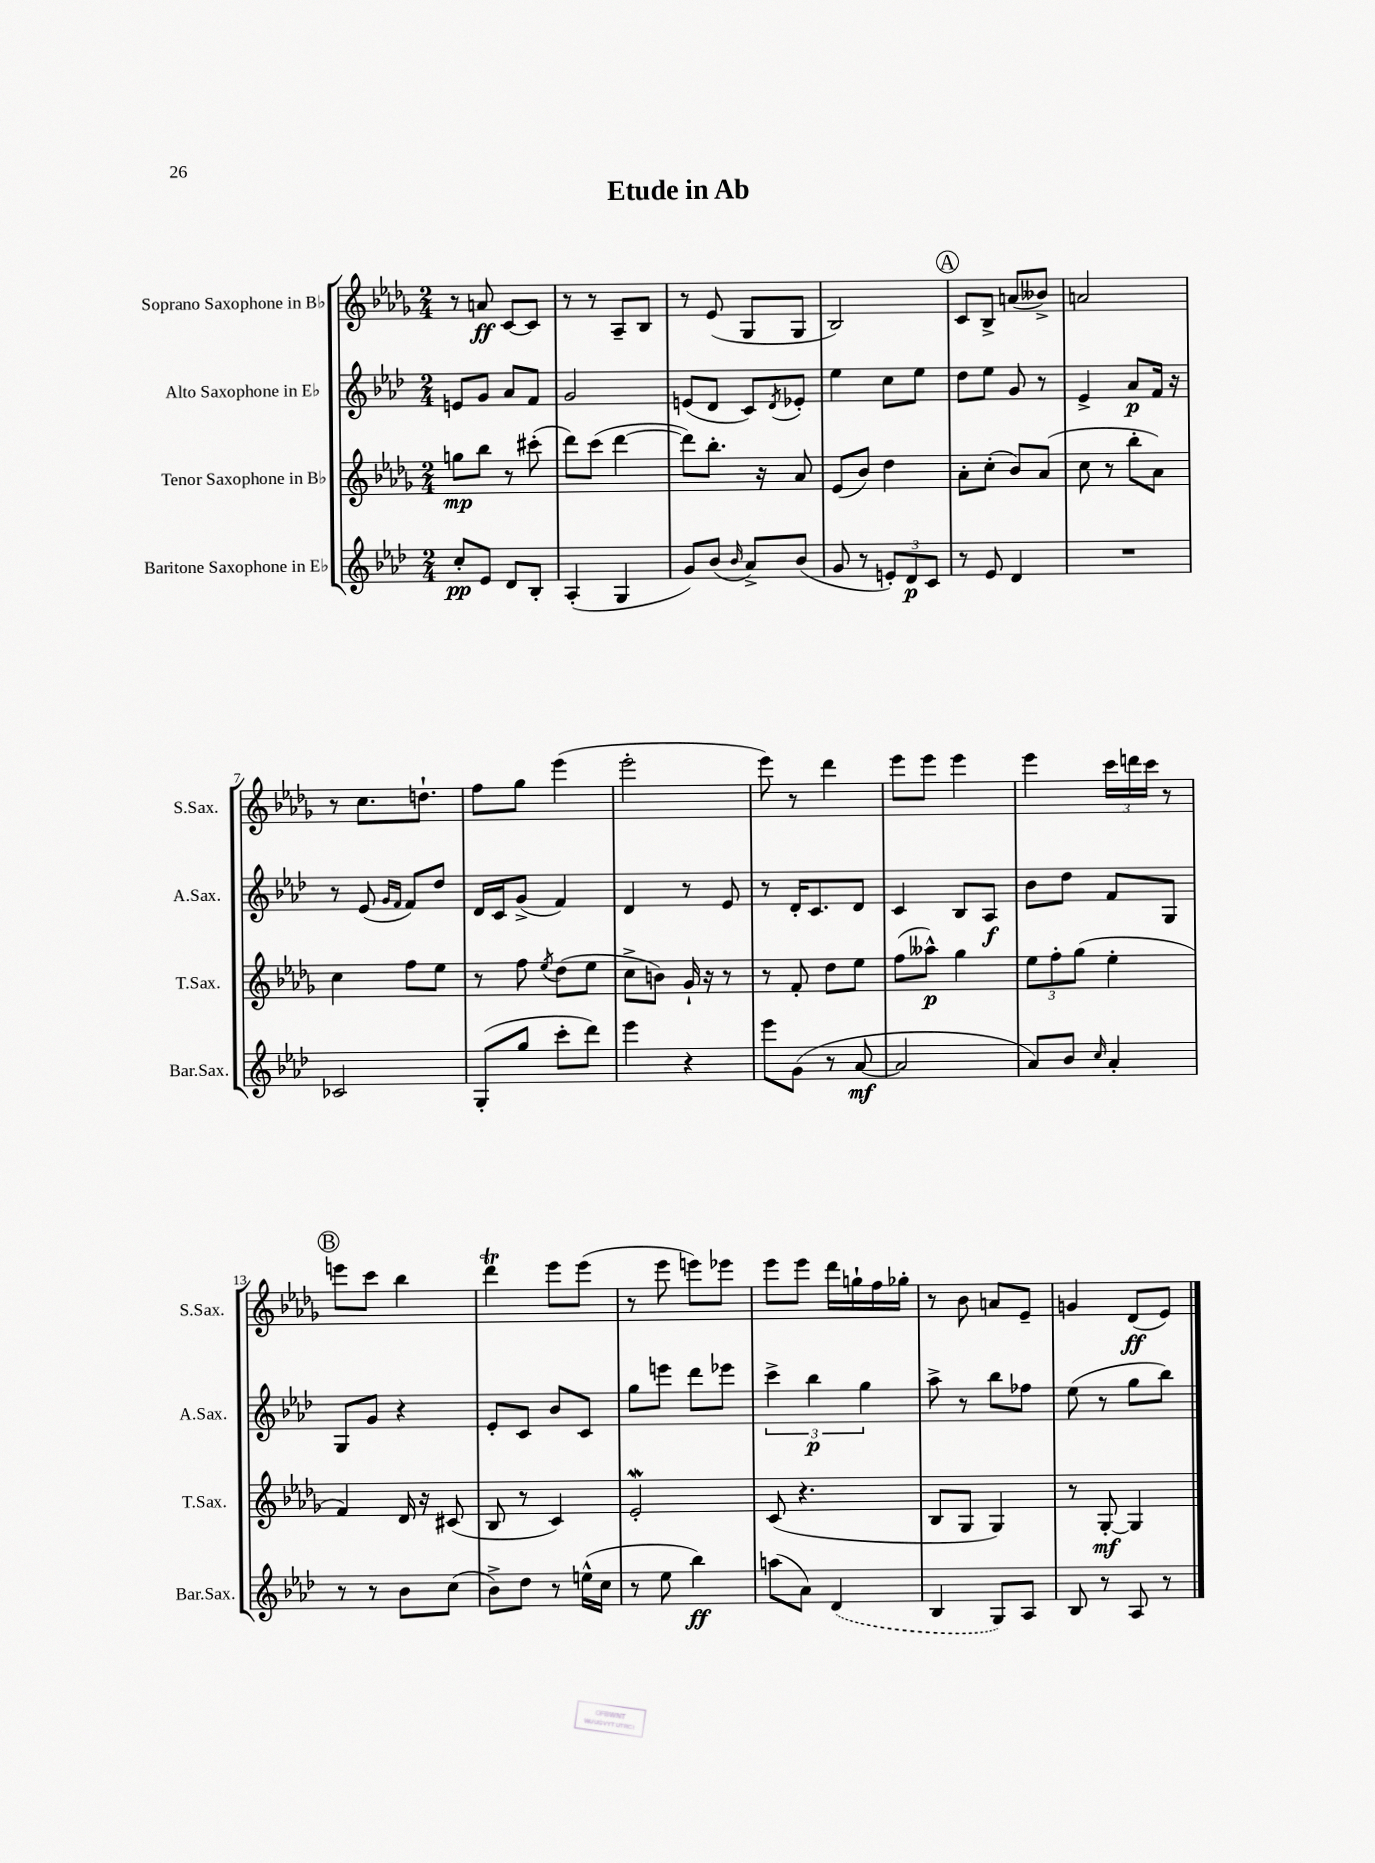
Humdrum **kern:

**kern	**kern	**kern	**kern
*staff4	*staff3	*staff2	*staff1
*clefG2	*clefG2	*clefG2	*clefG2
*k[b-e-a-d-]	*k[b-e-a-d-g-]	*k[b-e-a-d-]	*k[b-e-a-d-g-]
*M2/4	*M2/4	*M2/4	*M2/4
8cc'	8gg	8e	8r
8e-	8bb-	8g	8a
8d-	8r	8a-	[8c
8B-'	(8ccc#'	8f	8c]
=	=	=	=
(4A-'	8ddd-)	2g	8r
.	(8ccc	.	8r
4G	[4ddd-	.	8A-~
.	.	.	8B-
=	=	=	=
8g)	8ddd-])	(8e	8r
(8b-	8.bb-'	8d-	(8e-
16qqb-	.	.	.
8a-^)	.	8c)	8G-
.	16r	.	.
.	.	8qd-	.
(8b-	8a-	8e-'	8G-
=	=	=	=
8g	(8e-	4ee-	2B-)
8r	8b-)	.	.
12e')	4dd-	8cc	.
12d-	.	.	.
.	.	8ee-	.
12c	.	.	.
=	=	=	=
8r	8a-'	8dd-	8c
8e-	(8cc'	8ee-	8B-^
4d-	8b-)	8g	(8a
.	(8a-	8r	8b--^)
=	=	=	=
2r	8cc	4e-^	2a
.	8r	.	.
.	8bb-'	8a-	.
.	8a-)	16f	.
.	.	16r	.
=	=	=	=
2c-	4cc	8r	8r
.	.	(8e-	8.cc
.	.	16qqg	.
.	.	16qqf	.
.	8ff	8f)	.
.	.	.	8.dd`
.	8ee-	8dd-	.
=	=	=	=
(8G'	8r	16d-	8ff
.	.	16c	.
8gg	8ff	(8g^	8gg-
.	8qee-	.	.
8ccc'	(8dd-	4f)	(4eee-
8ddd-)	8ee-	.	.
=	=	=	=
4eee-	8cc^	4d-	2eee-'
.	8b)	.	.
4r	16g-`	8r	.
.	16r	.	.
.	8r	8e-	.
=	=	=	=
8eee-	8r	8r	8eee-)
(8g	8f'	16d-'	8r
.	.	8.c	.
8r	8dd-	.	4ddd-
[8a-	8ee-	8d-	.
=	=	=	=
2a-]	(8ff	4c	8eee-
.	8aa--^^)	.	8eee-
.	4gg-	8B-	4eee-
.	.	8A-	.
=	=	=	=
8a-)	12ee-	8b-	4eee-
.	12ff'	.	.
8b-	.	8dd-	.
.	(12gg-	.	.
16qqcc	.	.	.
4a-'	4ee-'	8f	24ccc
.	.	.	24ddd
.	.	.	24ccc
.	.	8G	8r
=	=	=	=
8r	4f)	8G	8eee
8r	.	8g	8ccc
8b-	16d-	4r	4bb-
.	16r	.	.
(8cc	(8c#	.	.
=	=	=	=
8b-^)	8B-	8e-'	4ddd-
8dd-	8r	8c	.
8r	4c)	8b-	8eee-
(16ee^^	.	8c	(8eee-
16cc	.	.	.
=	=	=	=
8r	2e-'	8gg	8r
8ee-	.	8eee	8eee-
4bb-)	.	8ddd-	8eee)
.	.	8eee-	8eee-
=	=	=	=
(8aa	(8c	6ccc^	8eee-
8a-)	4.r	.	8eee-
.	.	6bb-	.
(4d-	.	.	16ddd-
.	.	.	16gg`
.	.	6gg	.
.	.	.	16ff
.	.	.	16gg-'
=	=	=	=
4B-	8B-	8aa-^	8r
.	8G-	8r	8b-
8G)	4G-)	8bb-	8a
8A-	.	8ff-	8e-~
=	=	=	=
8B-	8r	(8ee-	4g
8r	[8G-'	8r	.
8A-	4G-]	8gg	(8d-
8r	.	8bb-)	8e-)
==	==	==	==
*-	*-	*-	*-
